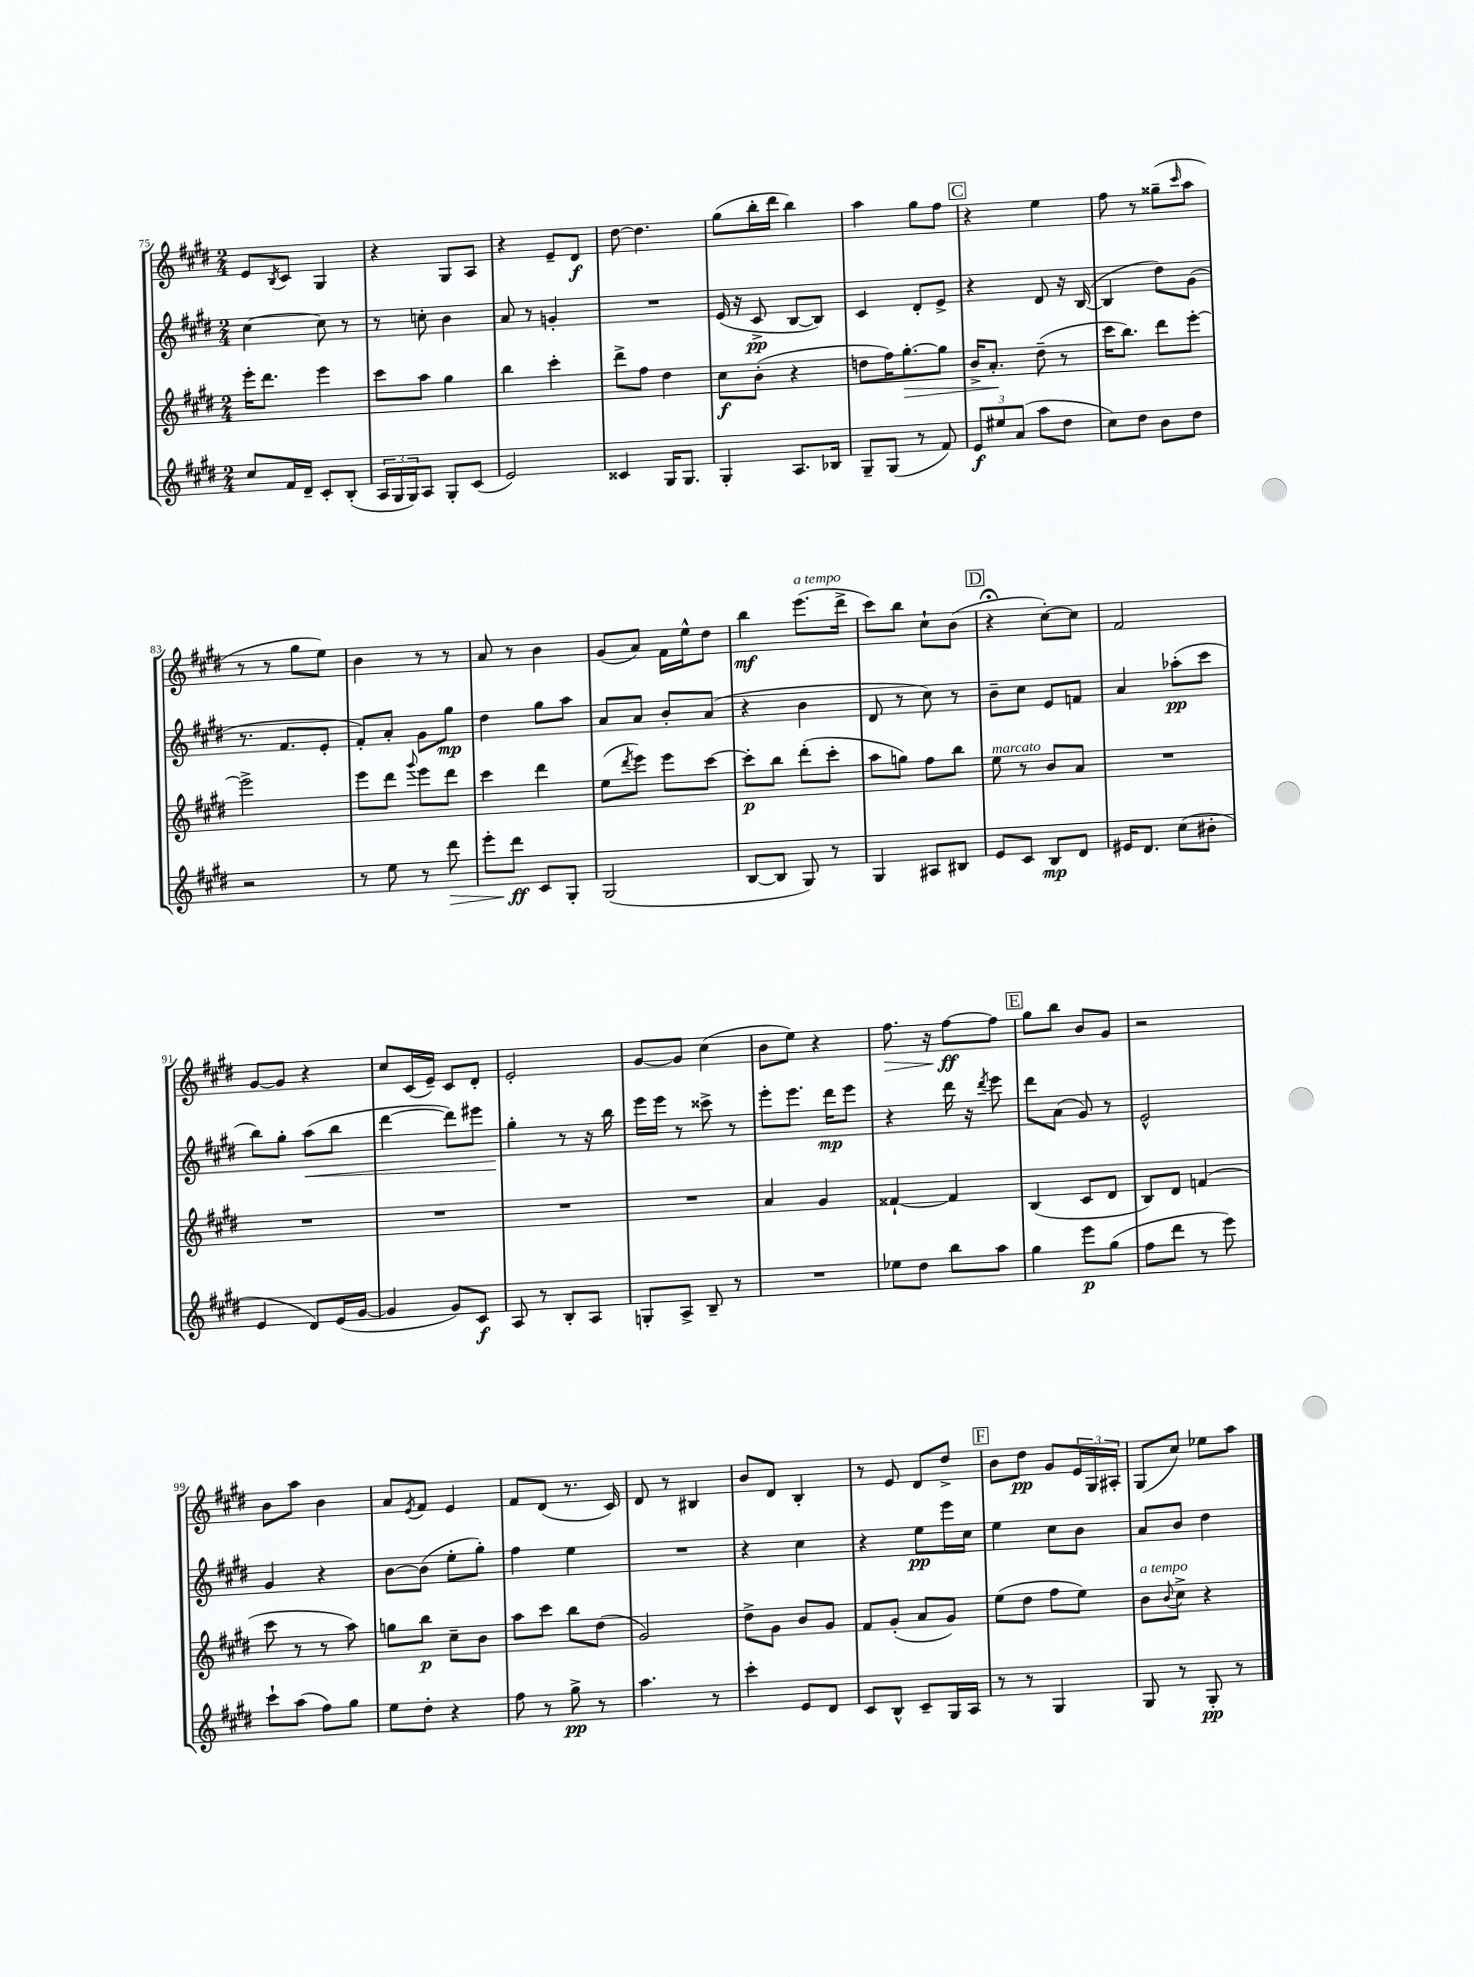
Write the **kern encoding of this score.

**kern	**kern	**kern	**kern
*staff4	*staff3	*staff2	*staff1
*clefG2	*clefG2	*clefG2	*clefG2
*k[f#c#g#d#]	*k[f#c#g#d#]	*k[f#c#g#d#]	*k[f#c#g#d#]
*M2/4	*M2/4	*M2/4	*M2/4
8cc#	16eee'	[4cc#	8e
.	8.ddd#	.	.
.	.	.	8qB
16f#	.	.	8c#
16d#~	.	.	.
8c#'	4eee	8cc#]	4G#
(8B'	.	8r	.
=	=	=	=
24A	8ccc#	8r	4r
24G#	.	.	.
24G#)	.	.	.
8A	8aa	8cc'	.
8G#'	4gg#	4b	8G#
(8c#	.	.	8A
=	=	=	=
2e)	4bb	8a	4r
.	.	8r	.
.	4ccc#'	4g'	8e~
.	.	.	8d#
=	=	=	=
4c##	8ddd#^	2r	[8dd#
.	8ff#	.	4.dd#]
16G#	4dd#	.	.
8.G#	.	.	.
=	=	=	=
4G#'	8cc#	(16e	(8gg#
.	.	16r	.
.	(8b'	8c#^	16bb'
.	.	.	16ddd#
8.A	4r	[8B	4bb)
.	.	8B])	.
16B-	.	.	.
=	=	=	=
8G#~	8dd	4c#	4aa
(8G#	16ff#)	.	.
.	[8.gg#'	.	.
8r	.	8d#'	8gg#
8f#)	8gg#]	8e^	8ff#
=	=	=	=
12e	16b^	4r	4r
.	8.a'	.	.
12ee#	.	.	.
(12a	.	.	.
8aa	(8dd#~	8d#	4ee
8dd#	8r	16r	.
.	.	([16B	.
=	=	=	=
8cc#)	16ccc#	4B]	8ff#
.	8.bb)	.	.
8dd#	.	.	8r
8b	8ddd#	8dd#)	(8gg##~
.	.	.	16qqccc#
8dd#	[8eee'	(8g#	8aa
=	=	=	=
2r	2eee^]	8.r	8r
.	.	.	8r
.	.	8.f#	.
.	.	.	8gg#
.	.	8e'	8ee)
=	=	=	=
8r	8eee	8f#')	4b
8ee	8ddd#	8a'	.
.	8qqggg#	.	.
8r	8eee	8g#	8r
8ddd#	8ddd#	8gg#	8r
=	=	=	=
8eee'	4ccc#	4dd#	8a
8ddd#	.	.	8r
8c#	4ddd#	8gg#	4b
8G#'	.	8aa	.
=	=	=	=
(2G#	(8ee	8a	(8g#
.	8qddd#	.	.
.	8eee)	8a	8a)
.	8eee	8b'	16f#
.	.	.	16ee^^
.	[8ccc#	(8a	8dd#
=	=	=	=
[8B	8ccc#']	4r	4bb
8B]	8bb	.	.
8G#)	(8ddd#'	4b	(8.eee
8r	8ccc#'	.	.
.	.	.	16ddd#^
=	=	=	=
4G#	8aa	8d#	8ccc#)
.	8gg)	8r	8bb
8A#	8ff#	8cc#)	8cc#`
8B#	8bb	8r	(8b
=	=	=	=
8e	8ee	8b~	4r;
8c#	8r	8cc#	.
8B	8b	8e	[8cc#')
8d#	8a	8f	8cc#]
=	=	=	=
16e#	2r	4a	2f#
8.d#	.	.	.
(8cc#	.	(8aa-'	.
8b#'	.	8ccc#	.
=	=	=	=
4e	2r	8bb)	[8g#
.	.	8gg#'	8g#]
8d#)	.	(8aa	4r
(16e	.	8bb	.
[16g#	.	.	.
=	=	=	=
4g#]	2r	[4ddd#	8cc#
.	.	.	(16c#
.	.	.	16e~)
8g#)	.	8ddd#])	8c#
8c#	.	8eee#	8d#'
=	=	=	=
8A	2r	4gg#'	2e'
8r	.	.	.
8B'	.	8r	.
8A	.	16r	.
.	.	16bb	.
=	=	=	=
8G'	2r	16eee	[8g#
.	.	16eee	.
8A^	.	8r	8g#]
8B~	.	8ccc##^	(4cc#
8r	.	8r	.
=	=	=	=
2r	4a	8eee'	8b
.	.	8.eee	8ee)
.	4g#	.	4r
.	.	16ddd#	.
.	.	8eee	.
=	=	=	=
8ee-	[4f##`	4r	8.ff#
8dd#	.	.	.
.	.	.	16r
8bb	4f##]	16ddd#	[8ff#
.	.	16r	.
.	.	8qddd#	.
8aa	.	8eee	8ff#]
=	=	=	=
4gg#	(4B	8ddd#	8gg#
.	.	(8a	8bb
8eee	8c#	8g#)	8b
(8gg#	8d#	8r	8g#
=	=	=	=
8ff#	8B)	2e^^	2r
8ddd#	8d#	.	.
8r	(4f	.	.
8eee)	.	.	.
=	=	=	=
8ccc#`	8ccc#	4g#	8b
(8aa	8r	.	8aa
8ff#)	8r	4r	4b
8gg#	8aa)	.	.
=	=	=	=
8ee	8gg	[8b	8a
.	.	.	8qe
8dd#'	8bb	(8b]	8f#
4r	8cc#~	8ee'	4e
.	8b	8gg#')	.
=	=	=	=
8ff#	8aa	4ff#	8f#
8r	8ccc#	.	(8d#
8gg#^	8bb	4ee	8.r
8r	(8dd#	.	.
.	.	.	16c#)
=	=	=	=
4.aa	2g#)	2r	8d#
.	.	.	8r
.	.	.	4B#
8r	.	.	.
=	=	=	=
4ccc#'	8dd#^	4r	8b
.	8g#	.	8d#
8e	8b	4cc#	4B'
8d#	8g#	.	.
=	=	=	=
8c#	8f#	4r	8r
8B^^	(8g#'	.	8e
8c#~	8a	8ee	8d#
16G#	8g#)	16eee	8dd#^
16A	.	16cc#	.
=	=	=	=
8r	(8ee	4ee	8b
8r	8dd#	.	8dd#
4G#	8ff#	8cc#	8g#
.	8ee)	8b	24e
.	.	.	24G#
.	.	.	24A#'
=	=	=	=
8G#	8b	8a	(8G#
.	8qqb	.	.
8r	8cc#^	8b	8cc#)
8G#'	4r	4dd#	8ee-
8r	.	.	8aa
==	==	==	==
*-	*-	*-	*-
